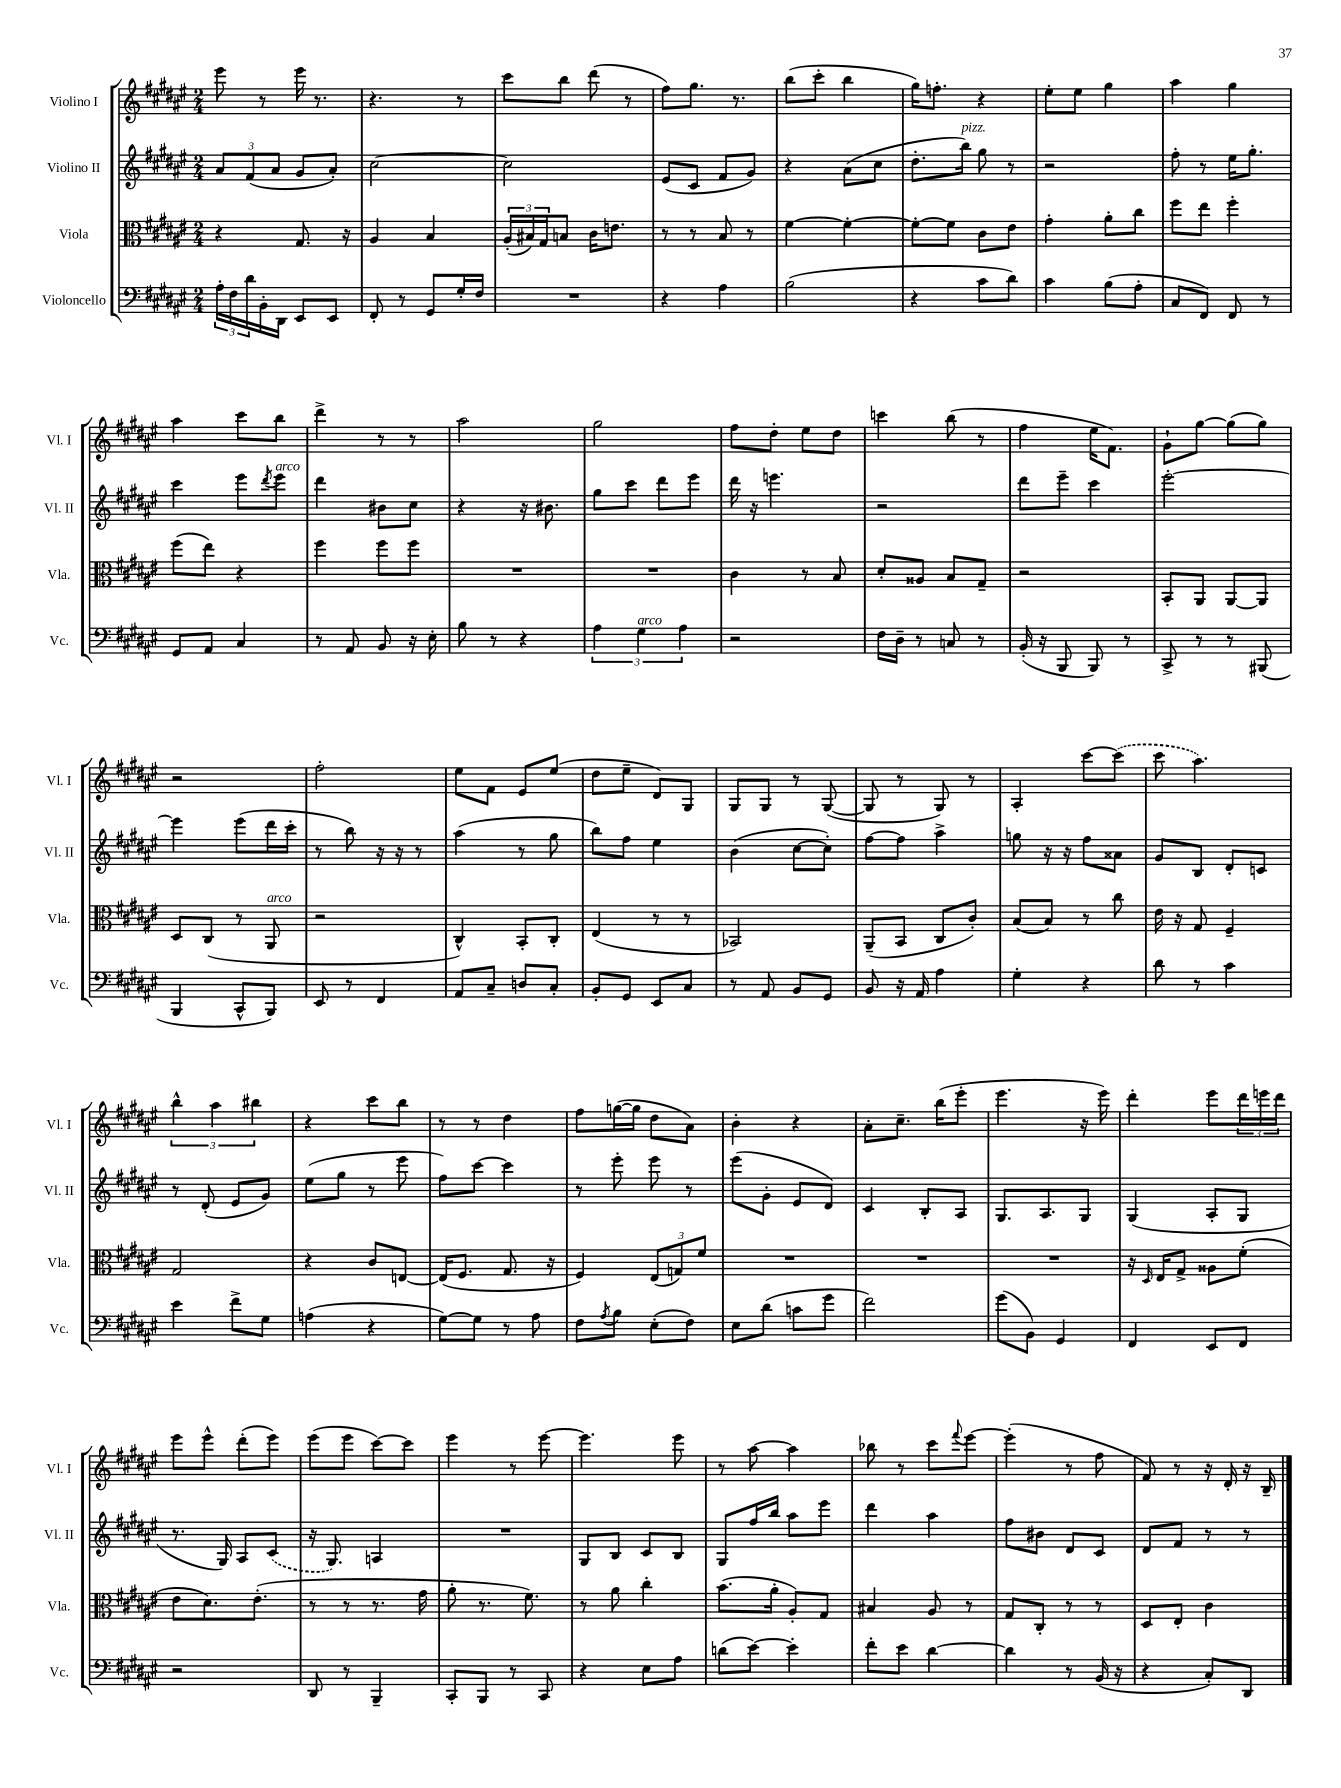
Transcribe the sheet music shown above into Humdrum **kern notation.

**kern	**kern	**kern	**kern
*staff4	*staff3	*staff2	*staff1
*clefF4	*clefC3	*clefG2	*clefG2
*k[f#c#g#d#a#e#]	*k[f#c#g#d#a#e#]	*k[f#c#g#d#a#e#]	*k[f#c#g#d#a#e#]
*M2/4	*M2/4	*M2/4	*M2/4
24A#'	4r	12a#	8eee#
24F#	.	.	.
24d#	.	(12f#	.
16BB'	.	.	8r
.	.	12a#	.
16DD#	.	.	.
8EE#	8.G#	8g#	16eee#
.	.	.	8.r
8EE#	.	8a#')	.
.	16r	.	.
=	=	=	=
8FF#'	4A#	[2cc#	4.r
8r	.	.	.
8GG#	4B	.	.
16G#'	.	.	8r
16F#	.	.	.
=	=	=	=
2r	(24A#'	2cc#]	8ccc#
.	24B#)	.	.
.	24G#	.	.
.	8B	.	8bb
.	16c#	.	(8ddd#
.	8.e	.	.
.	.	.	8r
=	=	=	=
4r	8r	(8e#	8ff#)
.	8r	8c#	8.gg#
4A#	8B	8f#	.
.	.	.	8.r
.	8r	8g#)	.
=	=	=	=
(2B	[4f#	4r	(8bb
.	.	.	8ccc#'
.	4f#'_	(8a#	4bb
.	.	8cc#	.
=	=	=	=
4r	8f#'_	8.dd#'	16gg#)
.	.	.	8.ff'
.	8f#]	.	.
.	.	16bb)	.
8c#	8c#	8gg#	4r
8d#)	8e#	8r	.
=	=	=	=
4c#	4g#'	2r	8ee#'
.	.	.	8ee#
(8B	8a#'	.	4gg#
8A#'	8cc#	.	.
=	=	=	=
8C#	8ff#	8ff#'	4aa#
8FF#)	8ee#	8r	.
8FF#	4ff#'	16ee#	4gg#
.	.	8.gg#'	.
8r	.	.	.
=	=	=	=
8GG#	(8ff#	4ccc#	4aa#
8AA#	8ee#)	.	.
4C#	4r	8eee#	8ccc#
.	.	8qddd#	.
.	.	8eee#	8bb
=	=	=	=
8r	4ff#	4ddd#	4ddd#^
8AA#	.	.	.
8BB	8ff#	8b#	8r
16r	8ff#	8cc#	8r
16E#'	.	.	.
=	=	=	=
8B	2r	4r	2aa#
8r	.	.	.
4r	.	16r	.
.	.	8.b#	.
=	=	=	=
6A#	2r	8gg#	2gg#
.	.	8ccc#	.
6G#	.	.	.
.	.	8ddd#	.
6A#	.	.	.
.	.	8eee#	.
=	=	=	=
2r	4c#	16ddd#	8ff#
.	.	16r	.
.	.	4.eee	8dd#'
.	8r	.	8ee#
.	8B	.	8dd#
=	=	=	=
16F#	8d#'	2r	4ccc
16D#~	.	.	.
8r	8A##	.	.
8C	8B	.	(8bb
8r	8G#~	.	8r
=	=	=	=
(16BB'	2r	8ddd#	4ff#
16r	.	.	.
8BBB	.	8eee#~	.
8BBB)	.	4ccc#	16ee#
.	.	.	8.f#)
8r	.	.	.
=	=	=	=
8CC#^	8BB'	[2eee#'	8g#`
8r	8AA#	.	[8gg#
8r	[8AA#	.	(8gg#]
(8BBB#	8AA#]	.	8gg#)
=	=	=	=
4BBB	8D#	4eee#]	2r
.	(8C#	.	.
8CC#^^	8r	(8eee#	.
8BBB)	8AA#	16ddd#	.
.	.	16ccc#'	.
=	=	=	=
8EE#	2r	8r	2ff#'
8r	.	8bb)	.
4FF#	.	16r	.
.	.	16r	.
.	.	8r	.
=	=	=	=
8AA#	4C#^^)	(4aa#	8ee#
8C#~	.	.	8f#
8D	8BB'	8r	8e#
8C#'	8C#'	8gg#	(8ee#
=	=	=	=
8BB'	(4E#	8bb)	8dd#
8GG#	.	8ff#	8ee#~
8EE#	8r	4ee#	8d#)
8C#	8r	.	8G#
=	=	=	=
8r	2BB-)	(4b	8G#
8AA#	.	.	8G#
8BB	.	[8cc#	8r
8GG#	.	8cc#'])	([8G#
=	=	=	=
8BB	(8AA#~	[8ff#	8G#]
16r	8BB	8ff#]	8r
16AA#	.	.	.
4A#	8C#	4aa#^	8G#)
.	8c#')	.	8r
=	=	=	=
4G#'	(8B	8gg	4A#'
.	8B)	16r	.
.	.	16r	.
4r	8r	8ff#	[8ccc#
.	8cc#	8a##	(8ccc#]
=	=	=	=
8d#	16e#	8g#	8ccc#
.	16r	.	.
8r	8G#	8B	4.aa#)
4c#	4F#~	8d#'	.
.	.	8c	.
=	=	=	=
4e#	2G#	8r	6bb^^
.	.	(8d#'	.
.	.	.	6aa#
8f#^	.	8e#	.
.	.	.	6bb#
8G#	.	8g#)	.
=	=	=	=
(4A	4r	(8ee#	4r
.	.	8gg#	.
4r	8c#	8r	8ccc#
.	[8E	8eee#	8bb
=	=	=	=
[8G#)	(16E]	8ff#)	8r
.	8.F#	.	.
8G#]	.	[8ccc#	8r
8r	8.G#	4ccc#]	4dd#
8A#	.	.	.
.	16r	.	.
=	=	=	=
8F#	4F#)	8r	8ff#
8qA#	.	.	.
8B	.	8eee#'	([16gg
.	.	.	16gg]
(8E#'	(12E#	8eee#	8dd#
.	12G)	.	.
8F#)	.	8r	8a#)
.	12f#	.	.
=	=	=	=
8E#	2r	(8eee#	4b'
(8d#	.	8g#'	.
8c	.	8e#	4r
8g#	.	8d#)	.
=	=	=	=
2f#)	2r	4c#	8a#'
.	.	.	8.cc#~
.	.	8B'	.
.	.	.	(16bb
.	.	8A#	8eee#'
=	=	=	=
(8g#	2r	8.G#	4.eee#
8BB)	.	.	.
.	.	8.A#	.
4GG#	.	.	.
.	.	8G#	16r
.	.	.	16eee#)
=	=	=	=
4FF#	16r	(4G#	4ddd#'
.	16qqD#	.	.
.	16E#	.	.
.	8G#^	.	.
8EE#	8A##	8A#'	8eee#
8FF#	(8f#'	8G#	24ddd#
.	.	.	24eee
.	.	.	24ddd#
=	=	=	=
2r	8e#	8.r	8eee#
.	8.d#)	.	8eee#^^
.	.	16G#)	.
.	.	8A#	(8ddd#'
.	(8.e#'	.	.
.	.	(8c#	8eee#)
=	=	=	=
8DD#	8r	16r	(8eee#
.	.	8.G#)	.
8r	8r	.	8eee#
4BBB~	8.r	4A	[8ccc#)
.	.	.	8ccc#]
.	16g#	.	.
=	=	=	=
8CC#'	8a#'	2r	4eee#
8BBB	8.r	.	.
8r	.	.	8r
.	8.f#)	.	.
8CC#	.	.	[8eee#
=	=	=	=
4r	8r	8G#	4.eee#]
.	8a#	8B	.
8E#	4cc#'	8c#	.
8A#	.	8B	8eee#
=	=	=	=
(8d	(8.b	8G#	8r
[8e#)	.	16ff#	[8aa#
.	16a#'	16bb	.
4e#']	8A#')	8aa#	4aa#]
.	8G#	8eee#	.
=	=	=	=
8f#'	4B#	4ddd#	8bb-
8e#	.	.	8r
[4d#	8A#	4aa#	8ccc#
.	.	.	8qqfff#
.	8r	.	[8eee#
=	=	=	=
4d#]	8G#	8ff#	(4eee#']
.	8C#'	8b#	.
8r	8r	8d#	8r
(16BB	8r	8c#	8ff#
16r	.	.	.
=	=	=	=
4r	8D#	8d#	8f#)
.	8E#'	8f#	8r
8C#')	4c#	8r	16r
.	.	.	16d#'
8DD#	.	8r	16r
.	.	.	16B~
==	==	==	==
*-	*-	*-	*-
